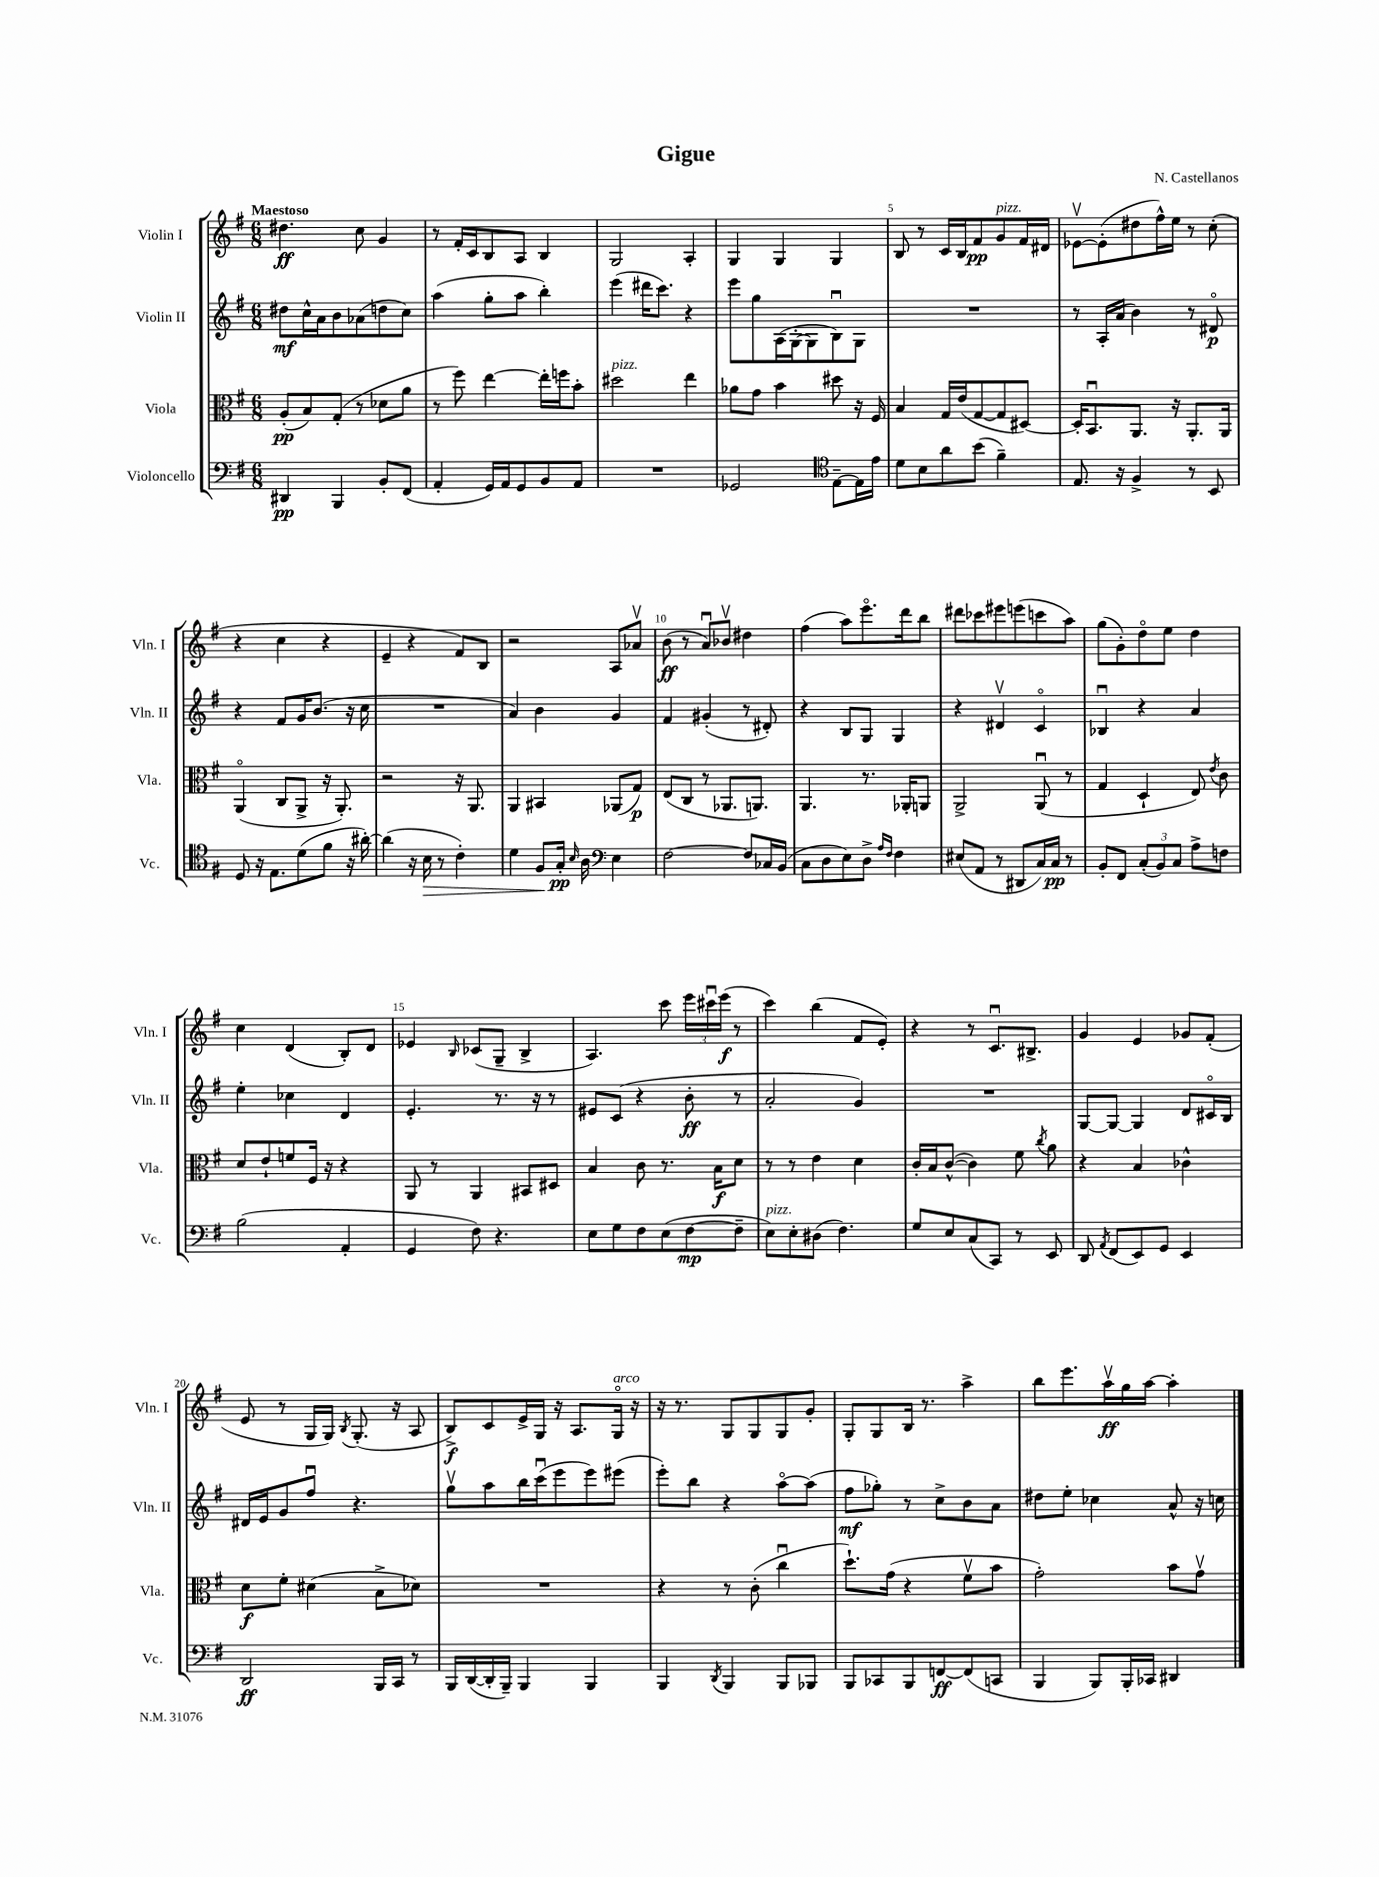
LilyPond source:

\header { title = "Gigue" composer = "N. Castellanos" }
<<
\new StaffGroup <<
\new Staff = "s0" \with { instrumentName = "Violin I" shortInstrumentName = "Vln. I" } {
    \clef treble \key g \major \numericTimeSignature \time 6/8 \tempo "Maestoso"
    \autoBeamOff dis''4.\ff c''8 g'4 |
    r8 fis'16[-. c'16 b8 a8] b4 |
    g2 a4-. |
    g4 g4 g4 |
    b8 r8 c'16[ b16 fis'8\pp g'8^\markup { \italic "pizz." } fis'16 dis'16] |
    ees'8[~\upbow ees'8-.( dis''8 fis''16-^) e''16] r8 c''8-.( |
    r4 c''4 r4 |
    e'4-- r4 fis'8[) b8] |
    r2 a8[ aes'8]\upbow |
    b'8\ff( r8 a'8[\downbow) bes'8]\upbow dis''4 |
    fis''4( a''8[) e'''8.\flageolet d'''16 b''8] |
    dis'''8[ ces'''8 eis'''8 e'''8( c'''8 a''8]) |
    g''8[( g'8-.) d''8\flageolet e''8] d''4 |
    c''4 d'4( b8[-.) d'8] |
    ees'4 \grace { b16 } ces'8[( g8]-- b4-> |
    a4.) c'''8 \tuplet 3/2 { e'''16[ cis'''16\downbow e'''16]\f( } r8 |
    c'''4) b''4( fis'8[ e'8]-.) |
    r4 r8 c'8.[\downbow bis8.]-> |
    g'4 e'4 ges'8[ fis'8]-.( |
    e'8 r8 g16[ g16]) \acciaccatura { b8 } g8.-.( r16 a8 |
    b8[->\f) c'8 e'16-> g16] r16 a8.[ g16]\flageolet^\markup { \italic "arco" } r16 |
    r16 r8. g8[ g8 g8 g'8]-. |
    g8[-. g8 b16] r8. a''4-> |
    b''8[ e'''8. a''16\upbow\ff g''16 a''16]~ a''4-. \bar "|." |
}
\new Staff = "s1" \with { instrumentName = "Violin II" shortInstrumentName = "Vln. II" } {
    \clef treble \key g \major \numericTimeSignature \time 6/8
    \autoBeamOff dis''8[\mf c''16-^ a'16 b'8 aes'8( d''8 c''8]) |
    a''4( g''8[-. a''8] b''4-.) |
    e'''4( dis'''16[ c'''8.]) r4 |
    e'''8[ g''8 a16( g16~-. g8 b8\downbow) g8] |
    R2. |
    r8 a16[-. a'16]( b'4) r8 dis'8\flageolet\p |
    r4 fis'8[ g'16 b'8.]( r16 c''16 |
    R2. |
    a'4) b'4 g'4 |
    fis'4 gis'4-.( r8 dis'8-.) |
    r4 b8[ g8] g4 |
    r4 dis'4\upbow c'4\flageolet |
    bes4\downbow r4 a'4 |
    e''4-. ces''4 d'4 |
    e'4.-. r8. r16 r8 |
    eis'8[ c'8]( r4 b'8-.\ff r8 |
    a'2-. g'4) |
    R2. |
    g8[~ g8]~ g4 d'8[ cis'16\flageolet b16] |
    dis'16[ e'16 g'8 fis''8]\downbow r4. |
    g''8[\upbow a''8 b''16 c'''16\downbow( e'''8 e'''8) eis'''8]( |
    e'''8[-.) b''8] r4 a''8[~\flageolet a''8]( |
    fis''8[\mf ges''8]-.) r8 c''8[-> b'8 a'8] |
    dis''8[ e''8]-. ces''4 a'8-^ r16 c''16 \bar "|." |
}
\new Staff = "s2" \with { instrumentName = "Viola" shortInstrumentName = "Vla." } {
    \clef alto \key g \major \numericTimeSignature \time 6/8
    \autoBeamOff a8[-.\pp( b8) g8]-.( r8 des'8[ a'8] |
    r8 fis''8) e''4~ e''16[-. f''16 b'8]-. |
    dis''2^\markup { \italic "pizz." } e''4 |
    aes'8[ g'8] b'4 dis''8 r16 fis16 |
    b4 g16[ e'16( g8~ g8 dis8]~) |
    dis16[-. b,8.\downbow a,8.] r16 a,8.[-. a,16] |
    a,4\flageolet( c8[ a,8]-> r16 a,8.-.) |
    r2 r16 a,8. |
    a,4 bis,4 aes,8[( g8]\p) |
    e8[( c8] r8 aes,8.[ a,8.]) |
    a,4. r8. aes,16[-. a,8] |
    a,2-> a,8\downbow( r8 |
    g4 d4-! e8) \acciaccatura { e'8 } c'8 |
    d'8[ e'8-! f'8 fis16] r16 r4 |
    a,8 r8 a,4 bis,8[ dis8] |
    b4 c'8 r8. b16[\f d'8] |
    r8 r8 e'4 d'4 |
    c'16[-. b16 c'8]~-^( c'4) fis'8 \acciaccatura { c''8 } a'8 |
    r4 b4 ces'4-^ |
    d'8[\f fis'8]-. dis'4( b8[-> des'8]) |
    R2. |
    r4 r8 c'8-.( c''4\downbow |
    d''8.[-!) g'16]( r4 fis'8[\upbow b'8] |
    g'2-.) b'8[ g'8]\upbow \bar "|." |
}
\new Staff = "s3" \with { instrumentName = "Violoncello" shortInstrumentName = "Vc." } {
    \clef bass \key g \major \numericTimeSignature \time 6/8
    \autoBeamOff dis,4\pp b,,4 b,8[-. fis,8]( |
    a,4-. g,16[) a,16 g,8 b,8 a,8] |
    R2. |
    ges,2 \clef tenor e8[~-- e16 e'16] |
    d'8[ b8 a'8 b'8]( fis'4--) |
    e8. r16 fis4-> r8 b,8 |
    d8 r16 e8.[ d'8( fis'8] r16 ais'16~-.) |
    ais'4( r16 b16\> r8 c'4-.) |
    d'4 fis8[\! g16]-.\pp \grace { b16 } a16 \clef bass e4 |
    fis2~ fis8[ ces16 b,16]( |
    c8[ d8 e8) d8]-> \grace { a16[ fis16] } fis4 |
    eis8[( a,8] r8 dis,8[ c16) c16]\pp r8 |
    b,8[-. fis,8] \tuplet 3/2 { c8[-.( b,8) c8] } a8[-> f8] |
    b2( a,4-. |
    g,4 fis8) r4. |
    e8[ g8 fis8 e8( fis8~\mp fis8]-- |
    e8[^\markup { \italic "pizz." }) e8-. dis8]( fis4.) |
    g8[ e8 c8( c,8]) r8 e,8 |
    d,8 \acciaccatura { a,8 } fis,8[( e,8) g,8] e,4 |
    d,2\ff b,,16[ c,16] r8 |
    b,,16[ d,16~( d,16-. b,,16]--) b,,4 b,,4 |
    b,,4 \acciaccatura { d,8 } b,,4 b,,8[ bes,,8] |
    b,,8[ ces,8 b,,8 f,8~\ff f,8( c,8] |
    b,,4 b,,8[) b,,16-. ces,16] dis,4 \bar "|." |
}
>>
>>
\layout { \context { \Score \override BarNumber.break-visibility = ##(#f #t #t) barNumberVisibility = #(every-nth-bar-number-visible 5) } }
